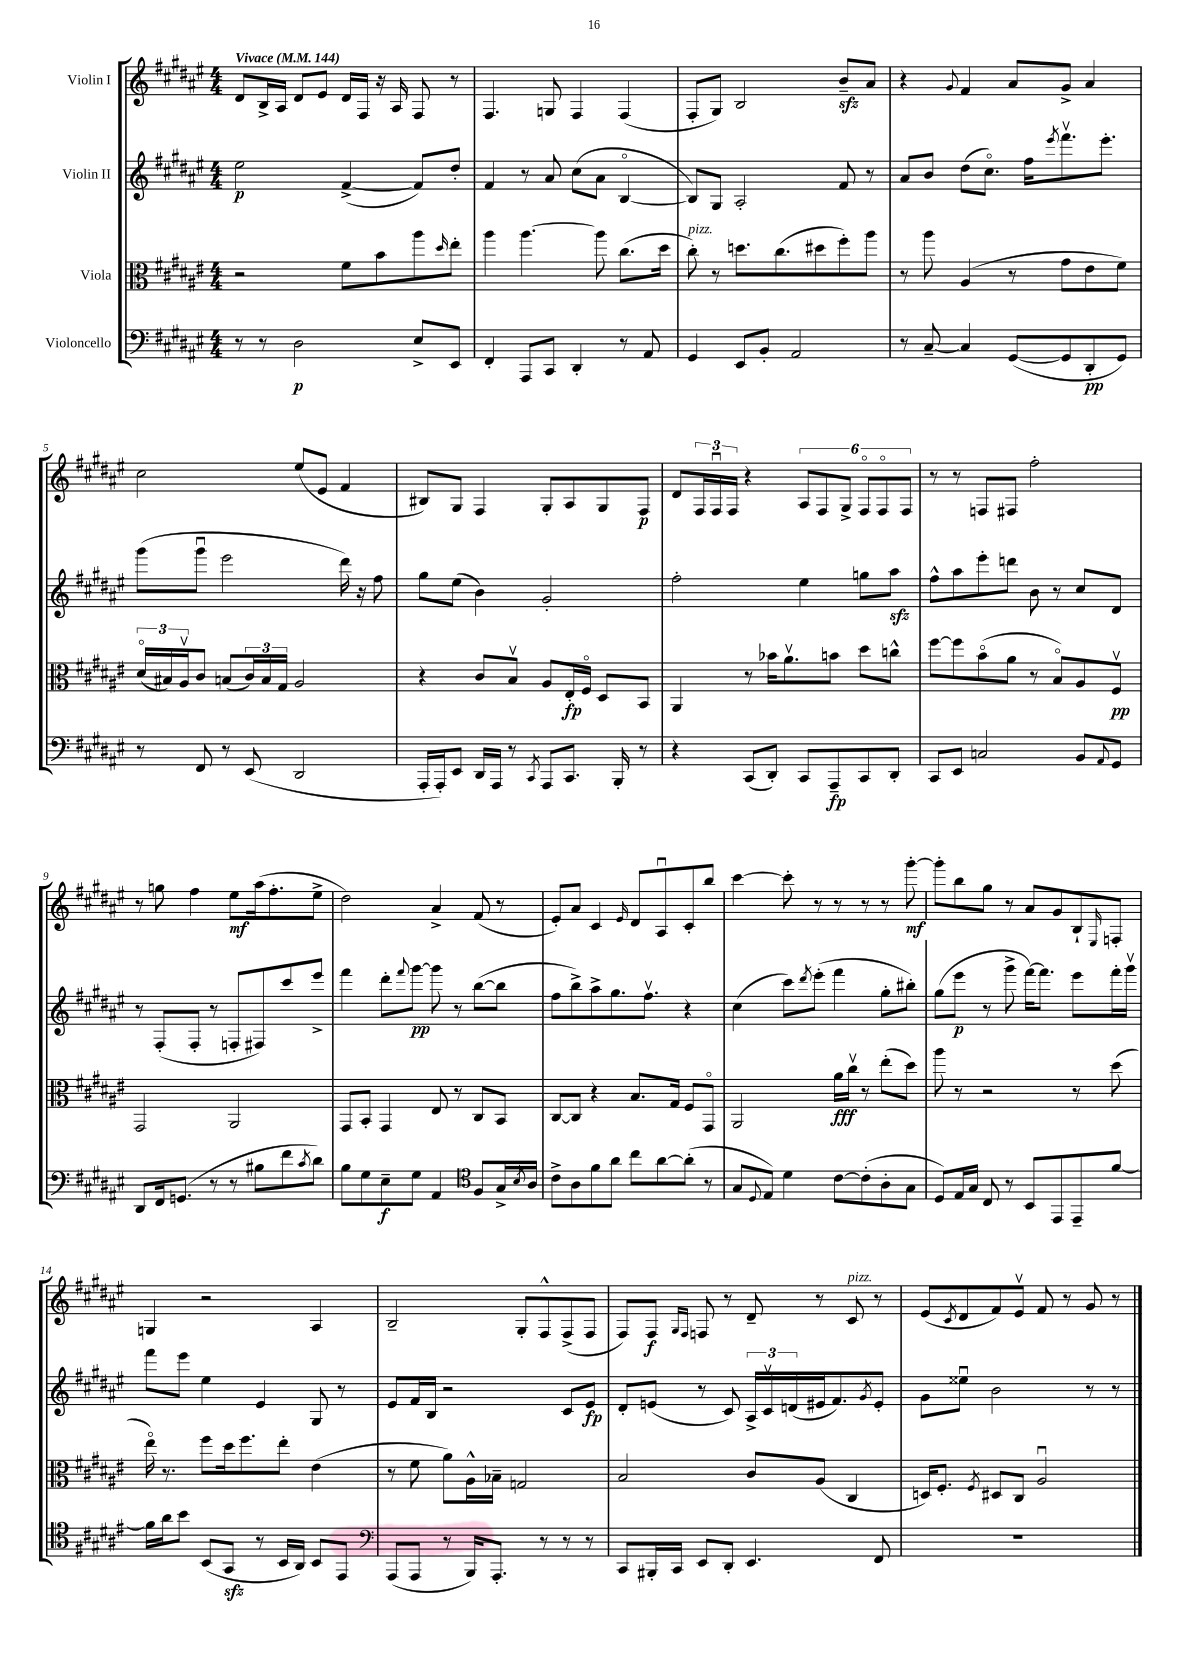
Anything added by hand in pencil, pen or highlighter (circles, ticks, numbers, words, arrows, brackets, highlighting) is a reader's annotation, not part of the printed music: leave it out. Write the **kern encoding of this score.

**kern	**dynam	**kern	**dynam	**kern	**dynam	**kern	**dynam
*part4	*part4	*part3	*part3	*part2	*part2	*part1	*part1
*staff4	*staff4	*staff3	*staff3	*staff2	*staff2	*staff1	*staff1
*I"Violoncello	*	*I"Viola	*	*I"Violin II	*	*I"Violin I	*
*clefF4	*	*clefC3	*	*clefG2	*	*clefG2	*
*k[f#c#g#d#a#e#]	*	*k[f#c#g#d#a#e#]	*	*k[f#c#g#d#a#e#]	*	*k[f#c#g#d#a#e#]	*
*M4/4	*	*M4/4	*	*M4/4	*	*M4/4	*
*MM144	*	*MM144	*	*MM144	*	*MM144	*
=1	=1	=1	=1	=1	=1	=1	=1
!	!	!	!	!	!	!LO:TX:a:B:t=Vivace	!
8r	.	2r	.	2ee#\	p	8d#/L	.
8r	.	.	.	.	.	16B^/L	.
.	.	.	.	.	.	16A#/JJ	.
2D#\	p	.	.	.	.	8d#/L	.
.	.	.	.	.	.	8e#/J	.
.	.	8f#\L	.	([4f#^/	.	16d#/LL	.
.	.	.	.	.	.	16F#/JJ	.
.	.	8b\	.	.	.	16r	.
.	.	.	.	.	.	16A#/	.
8E#^/L	.	8aa#\	.	8f#/L])	.	8F#/	.
.	.	16qqdd#/	.	.	.	.	.
8EE#/J	.	8ee#'\J	.	8dd#'/J	.	8r	.
=2	=2	=2	=2	=2	=2	=2	=2
4FF#'/	.	4aa#\	.	4f#/	.	4.F#/	.
8AAA#/L	.	[4.aa#\	.	8r	.	.	.
8CC#/J	.	.	.	8a#/	.	8Gn/	.
4DD#'/	.	.	.	(8cc#\L	.	4F#/	.
.	.	8aa#\]	.	8a#\J	.	.	.
8r	.	(8.cc#\L	.	[4B/	.	(4F#/	.
8AA#/	.	.	.	.	.	.	.
.	.	16dd#\Jk	.	.	.	.	.
=3	=3	=3	=3	=3	=3	=3	=3
!	!	!LO:TX:a:i:t=pizz.	!	!	!	!	!
4GG#/	.	8cc#'\)	.	8B/L])	.	8F#'/L	.
.	.	8r	.	8G#/J	.	8G#/J)	.
8EE#/L	.	8.ddn\L	.	2A#'/	.	2B/	.
8BB'/J	.	.	.	.	.	.	.
.	.	(8.cc#\	.	.	.	.	.
2AA#/	.	.	.	.	.	.	.
.	.	8dd#X\	.	.	.	.	.
.	.	8ff#'\)	.	8f#/	.	8bzz~/L	.
.	.	8aa#\J	.	8r	.	8a#/J	.
=4	=4	=4	=4	=4	=4	=4	=4
8r	.	8r	.	8a#/L	.	4r	.
[8C#~/	.	8aa#\	.	8b/J	.	.	.
.	.	.	.	.	.	8qqg#/	.
4C#/]	.	(4A#/	.	(8dd#\L	.	4f#/	.
.	.	.	.	8.cc#\J)	.	.	.
([8GG#/L	.	8r	.	.	.	8a#/L	.
.	.	.	.	16ff#\KL	.	.	.
.	.	.	.	8qeee#/	.	.	.
8GG#/]	.	8g#\L	.	8.fff#v\	.	8g#^/J	.
8DD#'/	pp	8e#\	.	.	.	4a#/	.
.	.	.	.	8.eee#'\J	.	.	.
8GG#/J)	.	8f#\J)	.	.	.	.	.
!!LO:LB:g=z
=5	=5	=5	=5	=5	=5	=5	=5
8r	.	(24d#/LL	.	(8ggg#\L	.	2cc#\	.
.	.	24B#X/)	.	.	.	.	.
.	.	24A#v/J	.	.	.	.	.
8FF#/	.	8c#/J	.	8ggg#u\J	.	.	.
8r	.	(8Bn/L	.	2eee#\	.	.	.
(8EE#/	.	24c#/L)	.	.	.	.	.
.	.	24B/	.	.	.	.	.
.	.	24G#/JJ	.	.	.	.	.
2DD#/	.	2A#/	.	.	.	(8ee#/L	.
.	.	.	.	.	.	8e#/J	.
.	.	.	.	16ddd#\)	.	4f#/	.
.	.	.	.	16r	.	.	.
.	.	.	.	8ff#\	.	.	.
=6	=6	=6	=6	=6	=6	=6	=6
16AAA#'/LL	.	4r	.	8gg#\L	.	8B#X/L)	.
16AAA#'/J)	.	.	.	.	.	.	.
8EE#/J	.	.	.	(8ee#\J	.	8G#/J	.
16DD#/LL	.	8c#/L	.	4b\)	.	4F#/	.
16AAA#/JJ	.	.	.	.	.	.	.
8r	.	8Bv/J	.	.	.	.	.
8qCC#/	.	.	.	.	.	.	.
8AAA#/L	.	8A#/L	.	2g#'/	.	8G#'/L	.
8.CC#/J	.	16E#'/L	fp	.	.	8A#/	.
.	.	16F#/JJ	.	.	.	.	.
.	.	8D#/L	.	.	.	8G#/	.
16BBB'/	.	.	.	.	.	.	.
8r	.	8BB/J	.	.	.	8F#/J	p
=7	=7	=7	=7	=7	=7	=7	=7
4r	.	4AA#/	.	2ff#'\	.	8d#/L	.
.	.	.	.	.	.	24F#/L	.
.	.	.	.	.	.	24F#u/	.
.	.	.	.	.	.	24F#/JJ	.
(8CC#/L	.	8r	.	.	.	4r	.
8DD#'/J)	.	16b-X\KL	.	.	.	.	.
.	.	8.a#v\	.	.	.	.	.
8CC#/L	.	.	.	4ee#\	.	12A#/L	.
.	.	.	.	.	.	12F#/	.
8AAA#~/	fp	8bn\J	.	.	.	.	.
.	.	.	.	.	.	12G#^/J	.
8CC#/	.	8dd#\L	.	8ggn\L	.	12F#/L	.
.	.	.	.	.	.	12F#/	.
8DD#'/J	.	8ccn^^\J	.	8aa#zz\J	.	.	.
.	.	.	.	.	.	12F#/J	.
=8	=8	=8	=8	=8	=8	=8	=8
8CC#/L	.	[8ff#\L	.	8ff#^^\L	.	8r	.
8EE#/J	.	8ff#\]	.	8aa#\	.	8r	.
2Cn/	.	(8b\	.	8eee#'\	.	8Fn/L	.
.	.	8a#\J	.	8dddn\J	.	8F#X/J	.
.	.	8r	.	8b\	.	2ff#'\	.
.	.	8B/L)	.	8r	.	.	.
8BB/L	.	8A#/	.	8cc#/L	.	.	.
8qqAA#/	.	.	.	.	.	.	.
8GG#/J	.	8F#v/J	pp	8d#/J	.	.	.
!!LO:LB:g=z
=9	=9	=9	=9	=9	=9	=9	=9
8DD#/L	.	2GG#/	.	8r	.	8r	.
16FF#/k	.	.	.	(8F#'/L	.	8ggn\	.
(8.GGn/J	.	.	.	.	.	.	.
.	.	.	.	8F#'/J	.	4ff#\	.
8r	.	.	.	8r	.	.	.
8r	.	2AA#/	.	8Fn'/L	.	8ee#\L	mf
8B#X\L	.	.	.	8F#X/)	.	(16aa#\k	.
.	.	.	.	.	.	8.ff#'\	.
8f#\	.	.	.	8ccc#/	.	.	.
8qc#/	.	.	.	.	.	.	.
8d#\J)	.	.	.	8eee#^/J	.	8ee#^\J	.
=10	=10	=10	=10	=10	=10	=10	=10
8B\L	.	8GG#/L	.	4fff#\	.	2dd#\)	.
8G#\	.	8BB'/J	.	.	.	.	.
8E#~\	f	4GG#/	.	8ddd#'\L	.	.	.
.	.	.	.	8qqfff#/	.	.	.
8G#\J	.	.	.	[8ggg#\J	pp	.	.
4AA#/	.	8E#/	.	8ggg#\]	.	4a#^/	.
.	.	8r	.	8r	.	.	.
*clefC4	*	*	*	*	*	*	*
8F#/L	.	8C#/L	.	([8bb\L	.	(8f#/	.
16G#^/L	.	8BB/J	.	8bb\J]	.	8r	.
8qB/	.	.	.	.	.	.	.
16A#/JJ	.	.	.	.	.	.	.
=11	=11	=11	=11	=11	=11	=11	=11
8c#^\L	.	[8C#/L	.	8ff#\L	.	8e#'/L)	.
8A#\	.	8C#/J]	.	8bb^\)	.	8a#/J	.
8f#\	.	4r	.	8aa#^\	.	4c#/	.
8a#\J	.	.	.	8.gg#\	.	.	.
.	.	.	.	.	.	16qqe#/	.
8cc#\L	.	8.B/L	.	.	.	8d#/L	.
.	.	.	.	8.ff#v\J	.	.	.
[8a#\	.	.	.	.	.	8A#u/	.
.	.	16G#/Jk	.	.	.	.	.
(8a#'\J]	.	8F#/L	.	4r	.	8c#'/	.
8r	.	8GG#/J	.	.	.	8bb/J	.
=12	=12	=12	=12	=12	=12	=12	=12
8G#/L	.	2AA#/	.	(4cc#\	.	[4ccc#\	.
8qqD#/	.	.	.	.	.	.	.
8E#/J)	.	.	.	.	.	.	.
4d#\	.	.	.	8ccc#\L)	.	8ccc#'\]	.
.	.	.	.	8qddd#/	.	.	.
.	.	.	.	(8eee#'\J	.	8r	.
[8c#\L	.	16a#\LL	fff	4fff#\	.	8r	.
.	.	16cc#v\JJ	.	.	.	.	.
(8c#'\]	.	8r	.	.	.	8r	.
8A#'\	.	(8ee#'\L	.	8gg#'\L	.	8r	.
8G#\J	.	8dd#\J)	.	8bb#X'\J)	.	[8ggg#'\	mf
=13	=13	=13	=13	=13	=13	=13	=13
8D#/L)	.	8aa#\	.	(8gg#\L	.	8ggg#'\L]	.
16E#/L	.	8r	.	8eee#\J	p	8bb\	.
16G#/JJ	.	.	.	.	.	.	.
8C#/	.	2r	.	8r	.	8gg#\J	.
8r	.	.	.	8ggg#^\	.	8r	.
8BB/L	.	.	.	[16fff#\KL)	.	8a#/L	.
.	.	.	.	8.fff#\J]	.	.	.
8EE#/	.	.	.	.	.	8g#/	.
8EE#~/	.	8r	.	8eee#\L	.	8B`/	.
.	.	.	.	.	.	16qqE#/	.
[8f#/J	.	(8dd#\	.	16fff#'\L	.	8Fn'/J	.
.	.	.	.	16ggg#v\JJ	.	.	.
!!LO:LB:g=z
=14	=14	=14	=14	=14	=14	=14	=14
16f#\LL]	.	16ee#\)	.	8fff#\L	.	4Gn/	.
16a#\J	.	8.r	.	.	.	.	.
8b\J	.	.	.	8eee#\J	.	.	.
(8BB/L	.	8ff#\L	.	4ee#\	.	2r	.
8GG#zz/J	.	16dd#\k	.	.	.	.	.
.	.	8.ff#\	.	.	.	.	.
8r	.	.	.	4e#/	.	.	.
16BB/LL	.	8ee#'\J	.	.	.	.	.
16AA#/JJ)	.	.	.	.	.	.	.
8BB/L	.	(4e#\	.	8G#/	.	4A#/	.
8EE#/J	.	.	.	8r	.	.	.
=15	=15	=15	=15	=15	=15	=15	=15
*clefF4	*	*	*	*	*	*	*
(8AAA#/L	.	8r	.	8e#/L	.	2B~/	.
8AAA#/J	.	8f#\	.	16f#/L	.	.	.
.	.	.	.	16B/JJ	.	.	.
8r	.	8a#\L)	.	2r	.	.	.
16BBB/KL)	.	16A#^^\L	.	.	.	.	.
8.AAA#'/J	.	16B-X~\JJ	.	.	.	.	.
.	.	2Gn/	.	.	.	8G#'/L	.
8r	.	.	.	.	.	8F#^^/	.
8r	.	.	.	8c#/L	.	(8F#^/	.
8r	.	.	.	8e#/J	fp	8F#/J	.
=16	=16	=16	=16	=16	=16	=16	=16
8CC#/L	.	2B/	.	8d#'/L	.	8F#/L)	.
16BBB#X'/L	.	.	.	(8en/J	.	8F#/J	f
16CC#/JJ	.	.	.	.	.	.	.
.	.	.	.	.	.	16qqG#/LL	.
.	.	.	.	.	.	16qqF#/JJ	.
8EE#/L	.	.	.	8r	.	8Fn/	.
8DD#'/J	.	.	.	8c#/)	.	8r	.
4.EE#/	.	8c#/L	.	24A#^/LL	.	8d#~/	.
.	.	.	.	24c#v/	.	.	.
.	.	.	.	(24dn/	.	.	.
.	.	(8A#/J	.	16e#X/J	.	8r	.
.	.	.	.	8.f#/)	.	.	.
!	!	!	!	!	!	!LO:TX:a:i:t=pizz.	!
.	.	4C#/	.	.	.	8c#/	.
.	.	.	.	8qg#/	.	.	.
8FF#/	.	.	.	8e#'/J	.	8r	.
=17	=17	=17	=17	=17	=17	=17	=17
1r	.	16Dn/KL)	.	8g#\L	.	(8e#/L	.
.	.	8.F#'/J	.	.	.	.	.
.	.	.	.	.	.	8qc#/	.
.	.	.	.	8ee##Xu\J	.	8d#/	.
.	.	8qF#/	.	.	.	.	.
.	.	8D#X/L	.	2b\	.	8f#/)	.
.	.	8C#/J	.	.	.	8e#v/J	.
.	.	2A#u/	.	.	.	8f#/	.
.	.	.	.	.	.	8r	.
.	.	.	.	8r	.	8g#/	.
.	.	.	.	8r	.	8r	.
==	==	==	==	==	==	==	==
*-	*-	*-	*-	*-	*-	*-	*-
